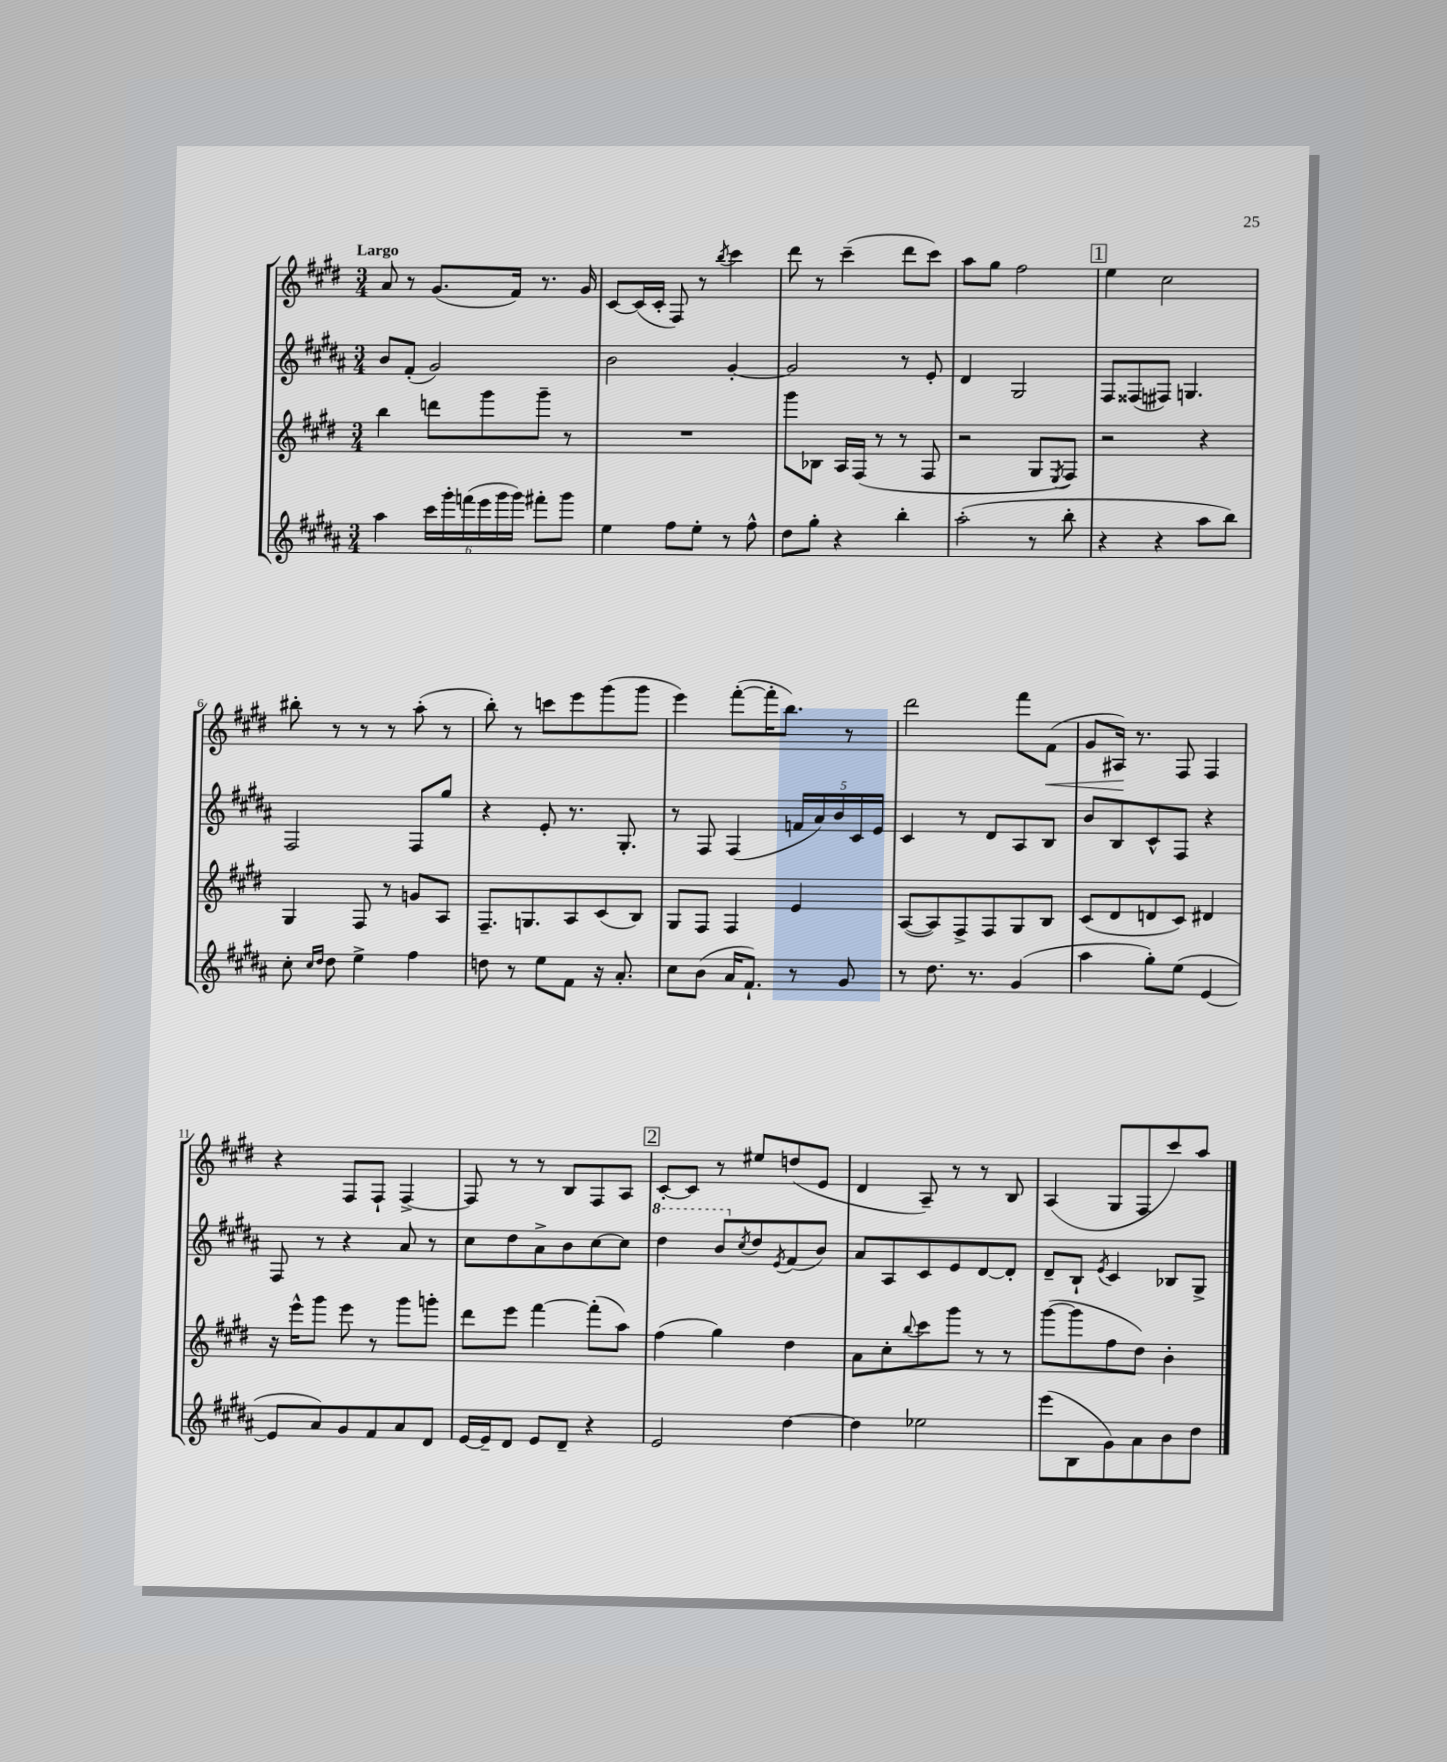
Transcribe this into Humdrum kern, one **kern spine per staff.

**kern	**kern	**kern	**kern	**dynam
*part4	*part3	*part2	*part1	*part1
*staff4	*staff3	*staff2	*staff1	*staff1
*clefG2	*clefG2	*clefG2	*clefG2	*
*k[f#c#g#d#a#]	*k[f#c#g#d#]	*k[f#c#g#d#a#]	*k[f#c#g#d#]	*
*M3/4	*M3/4	*M3/4	*M3/4	*
=1	=1	=1	=1	=1
!	!	!	!LO:TX:a:B:t=Largo	!
4aa#\	4bb\	8b/L	8a/	.
.	.	(8f#'/J	8r	.
24ccc#\LL	8dddn\L	2g#/)	(8.g#/L	.
24ggg#'\	.	.	.	.
(24fffn\	.	.	.	.
24eee\	8ggg#\	.	.	.
24ggg#\	.	.	.	.
.	.	.	16f#/Jk)	.
24ggg#\JJ)	.	.	.	.
8fff#X'\L	8ggg#~\J	.	8.r	.
8ggg#\J	8r	.	.	.
.	.	.	16g#/	.
=2	=2	=2	=2	=2
4ee\	2.r	2b\	[8c#/L	.
.	.	.	(16c#/L]	.
.	.	.	16c#'/JJ	.
8ff#\L	.	.	8F#/)	.
8ee'\J	.	.	8r	.
.	.	.	8qbb/	.
8r	.	[4g#'/	4ccc#\	.
8ff#^^\	.	.	.	.
=3	=3	=3	=3	=3
8dd#\L	8ggg#\L	2g#/]	8ddd#\	.
8gg#'\J	8B-X\J	.	8r	.
4r	16A/LL	.	(4ccc#~\	.
.	(16F#/JJ	.	.	.
.	8r	.	.	.
4bb'\	8r	8r	8ddd#\L	.
.	8F#/	8e'/	8ccc#\J)	.
=4	=4	=4	=4	=4
(2aa#'\	2r	4d#/	8aa\L	.
.	.	.	8gg#\J	.
.	.	2G#/	2ff#\	.
8r	8G#/L	.	.	.
.	8qE/	.	.	.
8bb'\	8F#/J)	.	.	.
!!LO:REH:place=s1:t=1
=5	=5	=5	=5	=5
4r	2r	8F#/L	4ee\	.
.	.	(8F##X/	.	.
4r	.	8F#X/J)	2cc#\	.
.	.	4.Gn/	.	.
8aa#\L	4r	.	.	.
8bb\J)	.	.	.	.
!!LO:LB:g=z
=6	=6	=6	=6	=6
8cc#'\	4G#/	2F#/	8bb#X'\	.
16qqcc#/LL	.	.	.	.
16qqdd#/JJ	.	.	.	.
8dd#\	.	.	8r	.
4ee^\	8F#/	.	8r	.
.	8r	.	8r	.
4ff#\	8gn/L	8F#/L	(8aa'\	.
.	8A/J	8gg#/J	8r	.
=7	=7	=7	=7	=7
8ddn\	8.F#~/L	4r	8bb'\)	.
8r	.	.	8r	.
.	8.Gn/	.	.	.
8ee\L	.	8e'/	8cccn\L	.
8f#\J	8A/	8.r	8eee\	.
16r	(8c#/	.	(8ggg#\	.
8.a#'/	.	8.G#'/	.	.
.	8B/J)	.	8ggg#\J	.
=8	=8	=8	=8	=8
8cc#\L	8G#/L	8r	4eee\)	.
(8b\J	8F#/J	8F#/	.	.
16a#/KL	4F#/	(4F#/	([8fff#'\L	.
8.f#`/J)	.	.	.	.
.	.	.	16fff#'\K]	.
.	.	.	8.bb\J)	.
8r	4e/	20fn/LL	.	.
.	.	20a#/)	.	.
.	.	20b/	.	.
8g#/	.	.	8r	.
.	.	20c#/	.	.
.	.	20e/JJ	.	.
=9	=9	=9	=9	=9
8r	([8A/L	4c#/	2ddd#\	.
8.dd#\	8A/])	.	.	.
.	8F#^/	8r	.	.
8.r	.	.	.	.
.	8F#/	8d#/L	.	.
(4g#/	8G#/	8A#/	8fff#\L	.
!	!	!	!	!LO:HP:b
.	8B/J	8B/J	(8f#\J	<
=10	=10	=10	=10	=10
4aa#\	(8c#/L	8b/L	8g#/L	.
.	8d#/	8B/	16A#X/Jk)	.
.	.	.	8.r	[
8gg#'\L)	8dn/	8c#^^/	.	.
(8ee\J	8c#/J)	8F#/J	8F#/	.
[4e/	4d#X/	4r	4F#/	.
!!LO:LB:g=z
=11	=11	=11	=11	=11
8e/L]	16r	8F#/	4r	.
.	16eee^^\KL	.	.	.
8a#/)	8ggg#\J	8r	.	.
8g#/	8eee\	4r	8F#/L	.
8f#/	8r	.	8F#`/J	.
8a#/	8ggg#\L	8a#/	[4F#^/	.
8d#/J	8gggn'\J	8r	.	.
=12	=12	=12	=12	=12
[16e/LL	8ddd#\L	8cc#\L	8F#/]	.
16e~/J]	.	.	.	.
8d#/J	8eee\J	8dd#\	8r	.
8e/L	[4fff#\	8a#^\	8r	.
8d#~/J	.	8b\	8B/L	.
4r	(8fff#'\L]	[8cc#\	8F#/	.
.	8aa\J)	8cc#\J]	8A/J	.
!!LO:REH:place=s1:t=2
=13	=13	=13	=13	=13
*	*	*8va	*	*
2e/	(4ff#\	4ddd#\	[8c#'/L	.
.	.	.	8c#/J]	.
.	4gg#\)	8bb/L	8r	.
*	*	*X8va	*	*
.	.	8qcc#/	.	.
.	.	8dd#/	8ee#X/L	.
.	.	8qe/	.	.
[4dd#\	4dd#\	(8f#/	(8ddn/	.
.	.	8b/J)	8e/J	.
=14	=14	=14	=14	=14
4dd#\]	8a\L	8a#/L	4d#/	.
.	8cc#'\	8A#/	.	.
.	8qqbb/	.	.	.
2ee-X\	8ccc#\	8c#/	8A~/)	.
.	8ggg#\J	8e/	8r	.
.	8r	[8d#/	8r	.
.	8r	8d#'/J]	8B/	.
=15	=15	=15	=15	=15
(8eee\L	([8ggg#\L	8d#~/L	(4A/	.
8B\	8ggg#\]	8B`/J	.	.
.	.	8qe/	.	.
8g#\)	8ff#\	4c#/	8G#/L	.
8a#\	8dd#\J)	.	8F#/	.
8b\	4b'\	8B-X/L	8ccc#/)	.
8dd#\J	.	8G#^/J	8aa/J	.
==	==	==	==	==
*-	*-	*-	*-	*-
